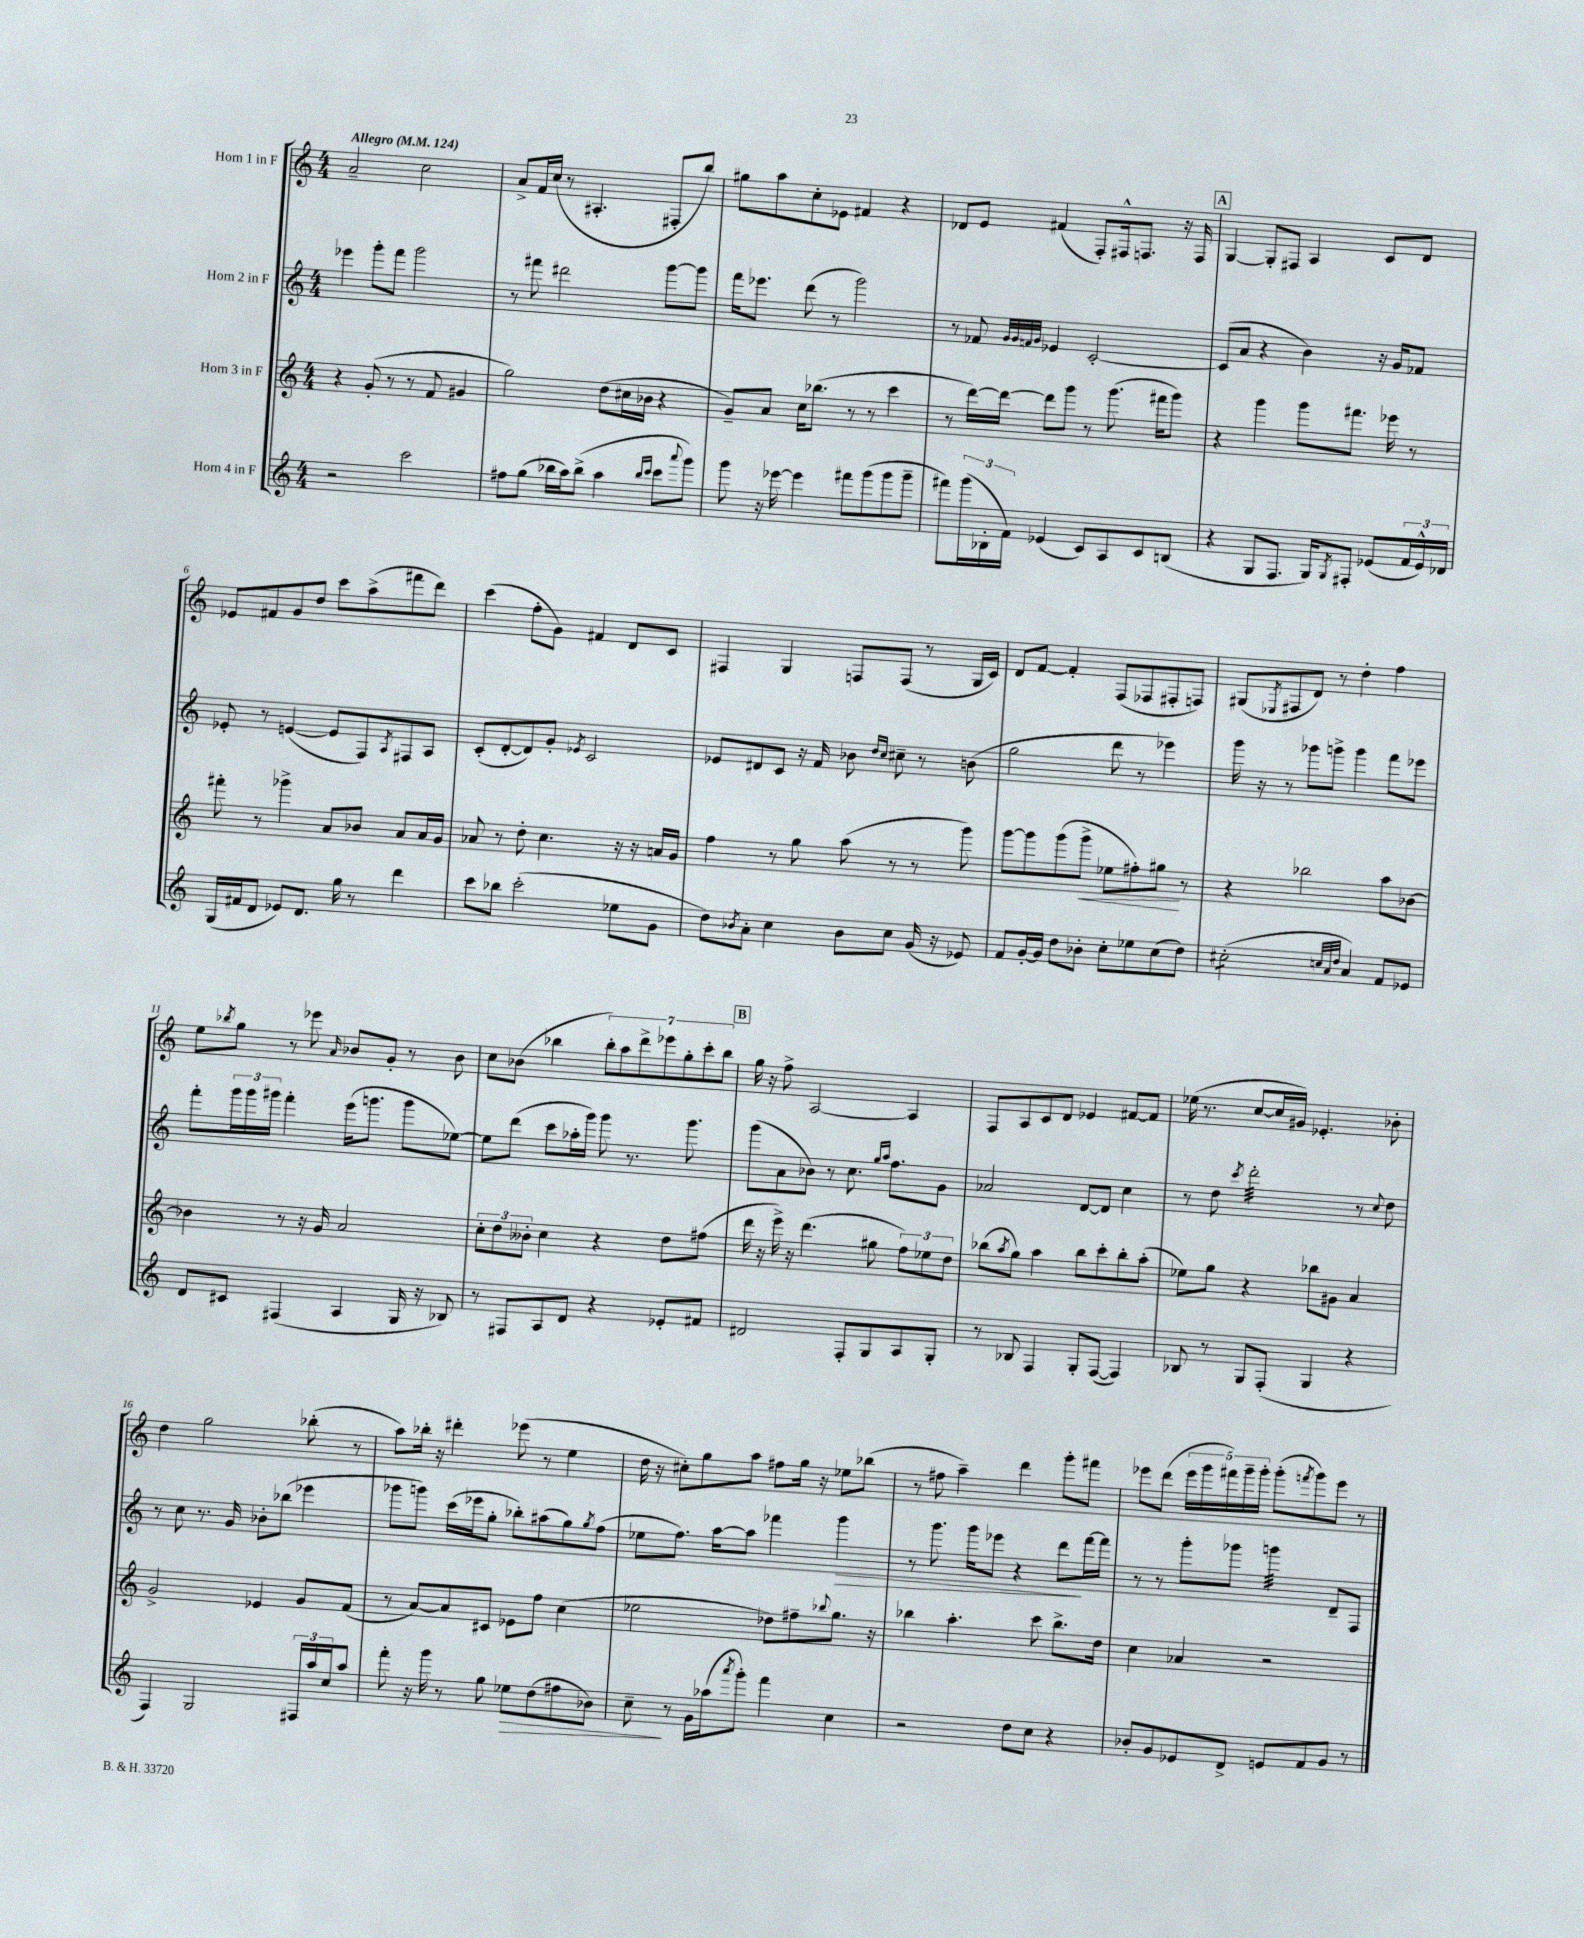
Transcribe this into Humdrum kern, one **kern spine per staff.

**kern	**kern	**kern	**kern
*staff4	*staff3	*staff2	*staff1
*clefG2	*clefG2	*clefG2	*clefG2
*k[]	*k[]	*k[]	*k[]
*M4/4	*M4/4	*M4/4	*M4/4
*MM124	*MM124	*MM124	*MM124
2r	4r	4eee-\	2a~/
.	(8g'/	8ggg'\L	.
.	8r	8fff\J	.
2ccc\	8r	2ggg\	2cc\
.	8f/	.	.
.	4g#/	.	.
=	=	=	=
8ff#\L	2gg\)	8r	8a^/L
(8gg\J	.	8fff#\	16f/L
.	.	.	(16cc/JJ
16bb-\LL	.	2ddd#\	8r
16aa\J)	.	.	.
(8bb-^\J	.	.	4.A#'/
4aa\	(8dd\L	.	.
.	16cc#\L	.	.
.	16b-\JJ	.	.
16qqbb-/LL	.	.	.
16qqccc/JJ	.	.	.
8ccc\L	4r	[8ggg\L	8F#'/L
8qqaaa/	.	.	.
8ggg\J)	.	8ggg\]J	8bb/J)
=	=	=	=
8ggg\	8g~/L)	16fff\LK	8gg#\L
.	.	8.eee-\J	.
16r	8a/J	.	8aa\
[16eee-\	.	.	.
4eee-\]	16cc\LK	(8ddd\	8cc'\
.	(8.bb-\J	.	.
.	.	8r	8e-\J
8fff#\L	8r	2ggg\)	4f#/
(8ggg\	8r	.	.
8ggg\	4ccc\	.	4r
8ggg~\J	.	.	.
=	=	=	=
8fff#\L)	8r	8r	8d-/L
(24ggg\L	[16ddd\LL)	8f-/	8e/J
24B-'\	.	.	.
.	16ddd\_JJ	.	.
24f\JJ)	.	.	.
.	.	32qqg/LLL	.
.	.	32qqg/	.
.	.	32qqf/	.
.	.	32qqg/JJJ	.
(4e-/	8ddd\]L	4e-/	(4f#/
.	8ggg\J	.	.
8c/L)	8r	[2c'/	8F'/L)
8A/	(8.ggg\	.	16F#^^/k
.	.	.	8.F/J
8c/	.	.	.
.	16fff#\LK	.	.
(8B/J	8ggg\J)	.	16r
.	.	.	16F/
=	=	=	=
4r	4r	(8c/]L	[4G/
.	.	8a/J	.
8G/L	4ggg\	4r	8G'/]L
8.F/J	.	.	8F#/J
.	8ggg\L	4b\)	4A/
16G/LK)	.	.	.
8qG/	.	.	.
8F#'/J	8.fff#\J	.	.
(8e-/L	.	16r	8c/L
.	16eee-\	16g/LK	.
24f/L	8r	8f-/J	8d/J
24e-^^/)	.	.	.
24d-/JJ	.	.	.
=	=	=	=
(16G/LL	8fff#'\	8e-'/	8e-/L
16f#/J	.	.	.
8d/J	8r	8r	8f#/
8e-/L)	4ggg-^\	([4e/	8g/
8.d/J	.	.	8dd/J
.	8a/L	8e/]L	8ccc\L
16gg\	.	.	.
8r	8b-/J	8F/)	(8aa^\
.	.	8qA/	.
4ddd\	8a/L	8F#/	8fff#\
.	16a/L	8A/J	8ddd\J)
.	16g/JJ	.	.
=	=	=	=
8ccc\L	8a-/	(8c'/L	(4ccc\
8bb-\J	8r	[8d'/	.
(2ccc'\	8dd'\	8d/])	8ff'\L
.	4.cc\	8g'/J	8g\J)
.	.	8qe-/	.
.	.	2c/	4f#/
8ee-\L	16r	.	8d/L
.	16r	.	.
8g\J	16a/LL	.	8c/J
.	16g/JJ	.	.
=	=	=	=
8dd\L)	4ff\	8e-/L	4F#/
8qb-/	.	.	.
8a'\J	.	8d#/	.
4cc\	8r	8c/J	4G/
.	8gg\	16r	.
.	.	16f/	.
8b-\L	(8aa\	8b-\	8F/L
.	.	16qqdd/LL	.
.	.	16qqcc/JJ	.
8cc\J	8r	8cc#~\	(8F/J
(16g/	8r	8r	8r
16r	.	.	.
8e-/)	8ggg\)	(8b\	16G/LL
.	.	.	16c/JJ)
=	=	=	=
8f/L	[8ggg\L	2gg\	8d/L
[16g'/L	8ggg\]	.	[8f/J
16g/]JJ	.	.	.
8dd\L	(8ggg\	.	4f'/]
8b-'\J	8ggg^\J	.	.
8cc'\L	8ee-\L	8ddd\	(8F/L
8ee-\	8ff#'\)	8r	8F-/
(8cc\	8gg#\J	4eee-\)	8F#'/
8dd\J)	8r	.	8F/J)
=	=	=	=
(2cc#'\	4r	16ggg\	(8G#/L
.	.	16r	.
.	.	.	8qE-/
.	.	8r	8F#/
.	2bb-\	8ggg-\L	8d/J)
.	.	8ggg^\J	8r
32qqcc/LLL	.	.	.
32qqa/	.	.	.
32qqdd/JJJ	.	.	.
4a/)	.	4ggg\	4dd'\
8f/L	8aa\L	8fff\L	4ff\
8e-/J	[8b-\J	8eee-\J	.
=	=	=	=
8d/L	4b-\]	8fff'\L	8ee\L
.	.	.	8qbb-/
8c#/J	.	24ggg\L	8gg\J
.	.	24ggg\	.
.	.	24ggg#\JJ	.
(4F#/	8r	4fff'\	8r
.	16r	.	8eee-\
.	16g/	.	.
.	.	.	16qqa/
4A/	2a/	(16eee\LK	8b-/L
.	.	8.ggg\J	.
.	.	.	8g'/J
16G/	.	8ggg\L	8r
16r	.	.	.
8B-/)	.	[8ee-\J)	8b-\
=	=	=	=
8r	12cc'\L	8ee-\]L	8cc\L
.	12dd\	.	.
8F#/L	.	(8ddd\J	(8b-\J
.	12b--'\J	.	.
8A/	4cc\	8ccc\L	4bb-\
8d/J	.	16aa-'\L	.
.	.	16ggg\JJ)	.
4r	4r	8ggg\	14bb-'\L)
.	.	.	14aa\
.	.	8.r	.
.	.	.	14ddd^\
.	.	.	14eee-\
8e-'/L	8dd\L	.	.
.	.	.	14gg'\
.	.	8.ggg\	.
.	.	.	14ccc'\
8f#/J	(8ff#\J	.	.
.	.	.	14bb-\J
=	=	=	=
2d#/	16ddd\	(8ggg\L	16gg\
.	16r	.	16r
.	16eee^\)	8a\	8ff^\
.	16r	.	.
.	(4.ddd\	8b-\J)	[2A/
.	.	8r	.
8F'/L	.	8.cc\	.
8G/	8gg#\	.	.
.	.	16qqgg/LL	.
.	.	16qqaa/JJ	.
.	.	8.ff\L	.
8A/	12ff\L)	.	4A/]
.	12ee-\	.	.
8G'/J	.	8g\J	.
.	12dd\J	.	.
=	=	=	=
8r	(8bb-\L	2a-/	8F/L
.	8qaa/	.	.
8B-/	8gg\J)	.	8A/
4F/	4aa\	.	8c/
.	.	.	8d/J
8G'/L	8bb-\L	[8d/L	4e-/
([8F/J	8ccc'\	8d/]J	.
4F/])	8bb-'\	4cc\	[8f#/L
.	(8aa'\J	.	8f#/]J
=	=	=	=
8B-/	8ee-\L)	8r	(16ee-\
.	.	.	8.r
8r	8gg\J	8dd\	.
.	.	8qccc/	.
8G/L	4r	2ddd'\	[8cc/L
(8F'/J	.	.	16cc/]L
.	.	.	16g#/JJ)
4G/	8bb-\L	.	4.e-'/
.	8g#\J	.	.
4r	4a/	8r	.
.	.	8qqcc/	.
.	.	8dd\	8b-'\
=	=	=	=
4F/)	2g^/	8r	4dd\
.	.	8cc\	.
2G/	.	8.r	2gg\
.	.	16g/	.
.	4e-/	8b-'\L	.
.	.	(8bb-\J	.
24F#/LL	8g/L	4eee-\	(8bb-'\
24aa/	.	.	.
24cc/J	.	.	.
8aa/J	(8f/J	.	8r
=	=	=	=
8fff'\	8r	8ggg-\L	8aa\L)
16r	[8a/L)	8ggg\J)	16bb-'\Jk
16ggg\	.	.	16r
8r	8a/]	(16ccc\LL	4ddd#'\
.	.	16eee-\J	.
8gg\	8c#/J	8gg'\J	.
8ee-\L	8e-\L	8bb-'\L)	(8eee-\
(8dd\	8ff\J	(8aa#\	8r
8ff#\	(4cc\	8gg\)	4ee\
.	.	8qgg/	.
8b-\J)	.	(8ff\J	.
=	=	=	=
8cc~\	2ee-\	8ee-\L	16dd\
.	.	.	16r
8r	.	8.ff\J)	8cc#'\L)
16g\LL	.	.	8gg\
(16aa-\J	.	[16aa\LK	.
8qaaa/	.	.	.
8ggg'\J)	.	8aa\]J	8aa\J
4fff\	8dd-\L)	4fff-\	8ff#\L
.	8ff#~\	.	16gg\Jk
.	.	.	16r
.	8qqbb-/	.	.
4cc\	8.gg\J	4ggg\	8ee-\L
.	.	.	(8bb-\J
.	16r	.	.
=	=	=	=
2r	4bb-\	8r	8r
.	.	8.ggg\	8ff#\
.	4.aa'\	.	4aa~\)
.	.	16ggg\LK	.
.	.	8eee-\J	.
8dd\L	.	4r	4ddd\
8cc\J	8ccc\	.	.
4r	8.bb-^\L	8ddd\L	8ggg'\L
.	.	[16fff\L	8fff#\J
.	16dd\Jk	16fff\]JJ	.
=	=	=	=
8b-'/L	4cc\	8r	8eee-\L
8g/	.	8r	(8ddd\J
8e-/	4a-/	8ggg'\L	20eee-\LL
.	.	.	20ggg\
.	.	.	20fff#\)
8d^/J	.	8ggg-\J	.
.	.	.	20ggg~\
.	.	.	20ggg'\JJ
8e/L	2r	4ggg\	(8ggg'\L
.	.	.	8qfff/
8f/	.	.	8ggg\)
8g/J	.	8d~/L	8eee-\J
8r	.	8F/J	8r
==	==	==	==
*-	*-	*-	*-
